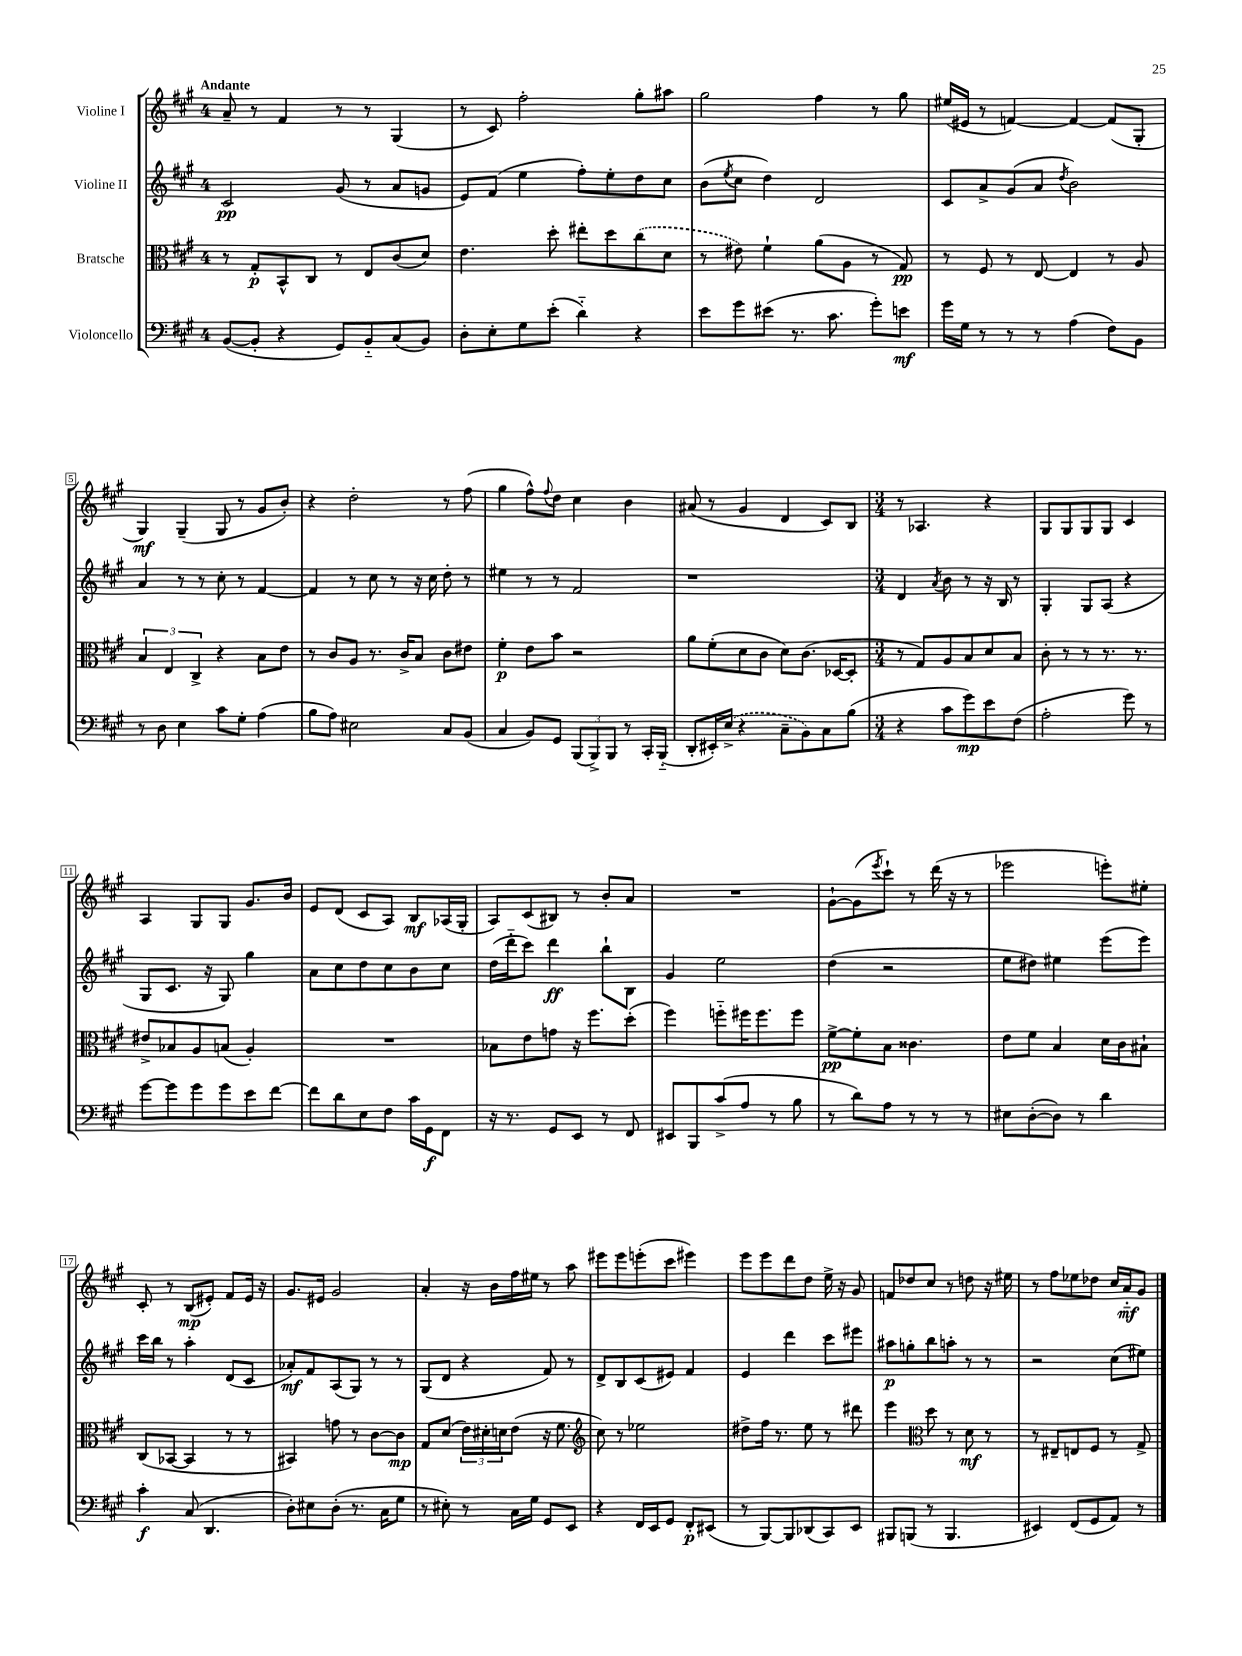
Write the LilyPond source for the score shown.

<<
\new StaffGroup <<
\new Staff = "s0" \with { instrumentName = "Violine I" } {
    \clef treble \key a \major \once \override Staff.TimeSignature.style = #'single-digit \time 4/4 \tempo "Andante"
    a'8-- r8 fis'4 r8 r8 gis4( |
    r8 cis'8) fis''2-. gis''8-. ais''8 |
    gis''2 fis''4 r8 gis''8 |
    eis''16( eis'16 r8 f'4~) f'4~ f'8( gis8-. |
    gis4\mf) gis4--( gis8 r8 gis'8 b'8-.) |
    r4 d''2-. r8 fis''8( |
    gis''4 fis''8-^) \appoggiatura { fis''8 } d''8 cis''4 b'4 |
    ais'8( r8 gis'4 d'4 cis'8) b8 |
    \numericTimeSignature \time 3/4 r8 aes4. r4 |
    gis8 gis8 gis8 gis8 cis'4 |
    a4 gis8 gis8 gis'8. b'16 |
    e'8 d'8( cis'8 a8) b8\mf aes16( gis16-. |
    a8) cis'8( bis8) r8 b'8-. a'8 |
    R2. |
    gis'8~-! gis'8( \acciaccatura { e'''8 } cis'''8-!) r8 d'''16( r16 r8 |
    ees'''2 e'''8-.) eis''8-. |
    cis'8-. r8 b8\mp( eis'8-.) fis'8 eis'16 r16 |
    gis'8. eis'16 gis'2 |
    a'4-. r16 b'16 fis''16 eis''16 r8 a''8 |
    eis'''8 eis'''8 e'''8-.( cis'''8 eis'''4) |
    e'''8 e'''8 d'''8 d''8 e''16-> r16 gis'8 |
    f'8 des''8 cis''8 r8 d''8 r16 eis''16 |
    r8 fis''8 ees''8 des''8 cis''16 a'16-_\mf gis'8 \bar "|." |
}
\new Staff = "s1" \with { instrumentName = "Violine II" } {
    \clef treble \key a \major \once \override Staff.TimeSignature.style = #'single-digit \time 4/4
    cis'2\pp gis'8( r8 a'8 g'8 |
    e'8) fis'8( e''4 fis''8-.) e''8-. d''8 cis''8 |
    b'8( \acciaccatura { e''8 } cis''8 d''4) d'2 |
    cis'8 a'8-> gis'8( a'8 \acciaccatura { d''8 } b'2) |
    a'4 r8 r8 cis''8-. r8 fis'4~ |
    fis'4 r8 cis''8 r8 r16 cis''16 d''8-. r8 |
    eis''4 r8 r8 fis'2 |
    r1 |
    \numericTimeSignature \time 3/4 d'4 \acciaccatura { a'8 } b'8 r8 r16 b16 r8 |
    gis4-. gis8 a8( r4 |
    gis8 cis'8. r16 gis8) gis''4 |
    a'8 cis''8 d''8 cis''8 b'8 cis''8 |
    d''16( d'''16-_ cis'''8) d'''4\ff b''8-! b8 |
    gis'4 e''2 |
    d''4( r2 |
    e''8 dis''8) eis''4 e'''8( e'''8) |
    cis'''16 b''16 r8 a''4-. d'8( cis'8 |
    aes'8-.\mf) fis'8 a8( gis8) r8 r8 |
    gis8( d'8 r4 fis'8) r8 |
    d'8-> b8 cis'8( eis'8) fis'4 |
    e'4 d'''4 cis'''8 eis'''8 |
    ais''8\p g''8-. b''8 a''8-. r8 r8 |
    r2 cis''8( eis''8) \bar "|." |
}
\new Staff = "s2" \with { instrumentName = "Bratsche" } {
    \clef alto \key a \major \once \override Staff.TimeSignature.style = #'single-digit \time 4/4
    r8 gis8-.\p b,8-^ cis8 r8 e8 cis'8( d'8) |
    e'4. d''8-. eis''8-. d''8 \once \slurDashed cis''8( d'8 |
    r8 eis'8) fis'4-! a'8( a8 r8 gis8\pp) |
    r8 fis8 r8 e8~ e4 r8 a8 |
    \tuplet 3/2 { b4 e4 cis4-> } r4 b8 e'8 |
    r8 cis'8 a8 r8. cis'16-> b8 cis'8 eis'8 |
    fis'4-.\p e'8 b'8 r2 |
    a'8 fis'8-.( d'8 cis'8 d'8) cis'8.( des16~ des8-. |
    \numericTimeSignature \time 3/4 r8 gis8) a8 b8 d'8 b8 |
    cis'8-. r8 r8 r8. r8. |
    eis'8-> bes8 a8 b8( a4-.) |
    R2. |
    bes8 e'8 g'8 r16 fis''8. d''8-.( |
    fis''4) f''8-_ fis''16 fis''8. fis''8 |
    fis'8~->\pp fis'8-. b8 cisis'4. |
    e'8 fis'8 b4 d'16 cis'16 bis8-! |
    cis8( bes,8~ bes,4 r8 r8 |
    bis,4) g'8 r8 cis'8~ cis'8\mp |
    gis8 d'8( \tuplet 3/2 { e'16) dis'16-. d'16 } e'8( r16 fis'8. |
    \clef treble cis''8) r8 ees''2 |
    dis''8-> fis''16 r8. e''8 r8 dis'''8 |
    e'''4 \clef alto d''8 r8 d'8\mf r8 |
    r8 eis8-- e8 fis8 r8 gis8-> \bar "|." |
}
\new Staff = "s3" \with { instrumentName = "Violoncello" } {
    \clef bass \key a \major \once \override Staff.TimeSignature.style = #'single-digit \time 4/4
    b,8~( b,8-. r4 gis,8) b,8-_ cis8( b,8) |
    d8-. e8-. gis8 e'8-.( d'4-_) r4 |
    e'8 gis'8 eis'8( r8. cis'8. gis'8-.) e'8\mf |
    gis'16 gis16 r8 r8 r8 a4( fis8) b,8 |
    r8 d8 e4 cis'8 gis8-. a4( |
    b8 a8) eis2 cis8 b,8( |
    cis4 b,8) gis,8 \tuplet 3/2 { b,,8( b,,8->) b,,8 } r8 cis,16-. b,,16-_( |
    d,8-. eis,16-.) \once \slurDashed e16->( r4 cis8-- b,8) cis8 b8( |
    \numericTimeSignature \time 3/4 r4 cis'8 gis'8\mp) e'8 fis8( |
    a2-. gis'8) r8 |
    gis'8~ gis'8 gis'8 gis'8 e'8 fis'8~ |
    fis'8 d'8 e8 fis8 cis'16 gis,16\f fis,8 |
    r16 r8. gis,8 e,8 r8 fis,8 |
    eis,8 b,,8 cis'8->( a8 r8 b8 |
    r8 d'8) a8 r8 r8 r8 |
    eis8 d8~-.( d8) r8 d'4 |
    cis'4-.\f cis8( d,4. |
    d8-.) eis8 d8-.( r8. cis16 gis8 |
    r8 eis8-.) r8 cis16 gis16 gis,8 e,8 |
    r4 fis,16 e,16 gis,8 fis,8-.\p eis,8( |
    r8 b,,8~) b,,8 des,8( cis,8) e,8 |
    bis,,8 b,,8( r8 b,,4. |
    eis,4) fis,8( gis,8 a,8) r8 \bar "|." |
}
>>
>>
\layout { \context { \Score \override BarNumber.stencil = #(make-stencil-boxer 0.1 0.3 ly:text-interface::print) } }
